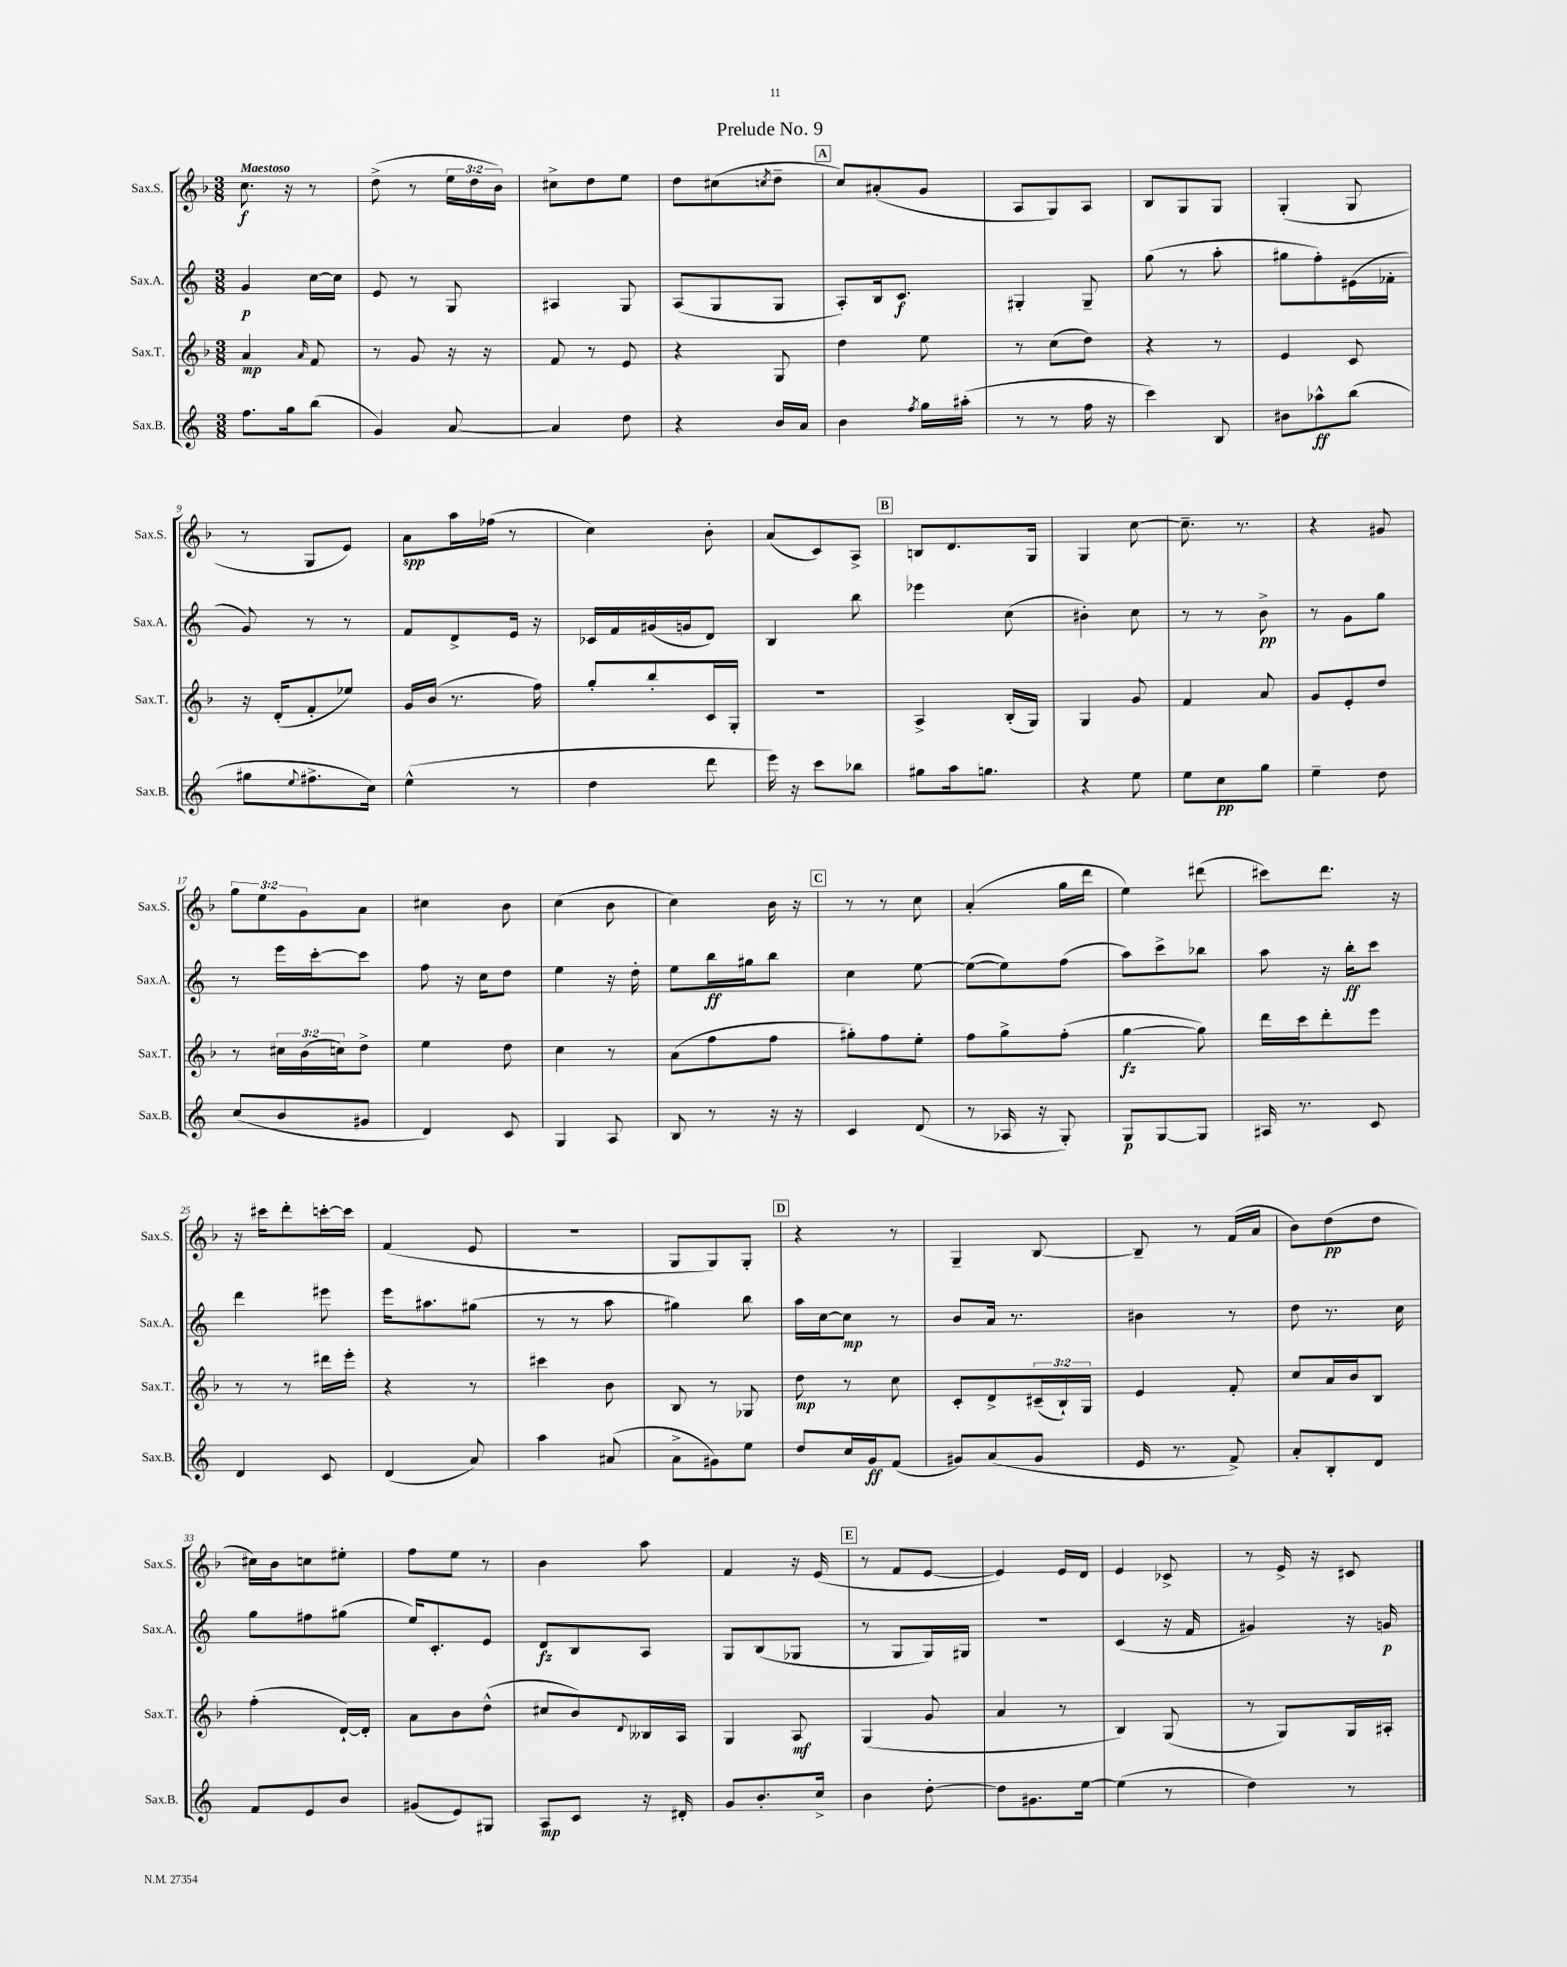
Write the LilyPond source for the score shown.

\header { title = "Prelude No. 9" }
<<
\new StaffGroup <<
\new Staff = "s0" \with { instrumentName = "Sax.S." shortInstrumentName = "Sax.S." } {
    \clef treble \key f \major \numericTimeSignature \time 3/8 \override Staff.TupletNumber.text = #tuplet-number::calc-fraction-text \tempo "Maestoso"
    c''8.\f r16 r8 |
    d''8->( r8 \tuplet 3/2 { e''16 d''16 bes'16) } |
    cis''8-> d''8 e''8 |
    d''8 cis''8( \acciaccatura { c''8 } d''8-- |
    \mark \markup { \box "A" } c''8) ais'8-.( g'8 |
    a8 g8) a8 |
    bes8 g8 g8 |
    g4-.( g8 |
    r8 g8 e'8) |
    a'8\spp a''16 fes''16( r8 |
    c''4) bes'8-. |
    a'8( c'8) a8-> |
    \mark \markup { \box "B" } b8 d'8. g16 |
    g4 c''8~ |
    c''8.-- r8. |
    r4 gis'8 |
    \tuplet 3/2 { g''8 e''8 g'8 } a'8 |
    cis''4 bes'8 |
    c''4( bes'8 |
    c''4) bes'16 r16 |
    \mark \markup { \box "C" } r8 r8 c''8 |
    a'4-.( g''16 d'''16 |
    e''4) dis'''8( |
    cis'''8) d'''8. r16 |
    r16 cis'''16 d'''8-. c'''16~-. c'''16 |
    f'4( e'8 |
    R4. |
    g8 g8) g8-. |
    \mark \markup { \box "D" } r4 r8 |
    g4-- bes8~ |
    bes8-- r8 f'16( a'16 |
    bes'8) d''8\pp( d''8 |
    cis''16) bes'16 c''8 eis''8-. |
    f''8 e''8 r8 |
    bes'4 a''8 |
    f'4 r16 e'16( |
    \mark \markup { \box "E" } r8 f'8 e'8~ |
    e'4) e'16 d'16 |
    e'4 ces'8-> |
    r8 e'16-> r16 cis'8 \bar "|." |
}
\new Staff = "s1" \with { instrumentName = "Sax.A." shortInstrumentName = "Sax.A." } {
    \clef treble \key c \major \numericTimeSignature \time 3/8
    g'4\p c''16~ c''16 |
    e'8 r8 g8 |
    ais4 g8 |
    a8( g8 g8 |
    \mark \markup { \box "A" } a8-.) b16 c'8.\f |
    gis4-. gis8-- |
    g''8( r8 a''8-. |
    gis''8 f''8-.) eis'16( fes'16-. |
    g'8) r8 r8 |
    f'8 d'8-> e'16 r16 |
    ces'16 f'16 gis'16( g'16 d'8) |
    b4 b''8 |
    \mark \markup { \box "B" } ees'''4 c''8( |
    bis'4-.) c''8 |
    r8 r8 b'8->\pp |
    r8 g'8 g''8 |
    r8 e'''16 c'''16~-. c'''8 |
    f''8 r16 c''16 d''8 |
    e''4 r16 d''16-. |
    e''8 b''16\ff gis''16 b''8 |
    \mark \markup { \box "C" } c''4 e''8~ |
    e''8~( e''8) f''8( |
    a''8) c'''8-> bes''8 |
    a''8 r16 b''16-.\ff c'''8 |
    d'''4 eis'''8 |
    e'''16 ais''8. gis''8( |
    r8 r8 a''8 |
    gis''4) b''8 |
    \mark \markup { \box "D" } a''16 c''16~ c''8\mp r8 |
    b'8 a'16 r8. |
    bis'4 r8 |
    d''8 r8. c''16 |
    g''8 fis''8 gis''8( |
    e''16) c'8.-. e'8 |
    d'8\fz b8 a8 |
    g8 b8( ges8 |
    \mark \markup { \box "E" } r8 g8 g16) gis16 |
    R4. |
    c'4( r16 f'16 |
    gis'4) r16 g'16\p \bar "|." |
}
\new Staff = "s2" \with { instrumentName = "Sax.T." shortInstrumentName = "Sax.T." } {
    \clef treble \key f \major \numericTimeSignature \time 3/8 \override Staff.TupletNumber.text = #tuplet-number::calc-fraction-text
    a'4\mp \grace { a'16 } f'8 |
    r8 g'8 r16 r16 |
    f'8 r8 e'8 |
    r4 g8 |
    \mark \markup { \box "A" } d''4 e''8 |
    r8 c''8( d''8) |
    r4 r8 |
    e'4 c'8 |
    r16 d'16-.( f'8-. ees''8) |
    g'16 bes'16( r8. f''16) |
    g''8-. bes''8-. c'16 g16-. |
    R4. |
    \mark \markup { \box "B" } a4-> bes16-.( g16) |
    g4 g'8 |
    f'4 a'8 |
    g'8 e'8-. d''8 |
    r8 \tuplet 3/2 { cis''16 bes'16( c''16) } d''8-> |
    e''4 d''8 |
    c''4 r8 |
    a'8( f''8 f''8 |
    \mark \markup { \box "C" } gis''8-.) f''8 e''8-. |
    f''8 g''8-> f''8-.( |
    g''4~\fz g''8) |
    d'''16 c'''16 d'''8-. e'''8 |
    r8 r8 dis'''16 e'''16-. |
    r4 r8 |
    cis'''4 bes'8 |
    bes8 r8 ges8 |
    \mark \markup { \box "D" } d''8\mp r8 c''8 |
    c'8-. d'8-> \tuplet 3/2 { cis'16--( bes16-!) g16 } |
    e'4 f'8-. |
    c''8 a'16 bes'16 bes8 |
    f''4-.( d'16~-!) d'16-. |
    a'8 bes'8 d''8-^( |
    cis''8 bes'8) \appoggiatura { d'8 } beses16 a16 |
    g4 a8\mf |
    \mark \markup { \box "E" } g4( g'8 |
    a'4 r8 |
    bes4) g8( |
    r8 g8) g16 ais16-. \bar "|." |
}
\new Staff = "s3" \with { instrumentName = "Sax.B." shortInstrumentName = "Sax.B." } {
    \clef treble \key c \major \numericTimeSignature \time 3/8
    f''8. g''16 b''8( |
    g'4) a'8~ |
    a'4 d''8 |
    r4 b'16 a'16 |
    \mark \markup { \box "A" } b'4 \acciaccatura { f''8 } g''16 ais''16-.( |
    r8 r8 f''16 r16 |
    c'''4) b8 |
    bis'8 aes''8-^\ff b''8( |
    gis''8 \appoggiatura { e''8 } fis''8.-> c''16) |
    e''4-^( r8 |
    d''4 d'''8 |
    e'''16) r16 c'''8 bes''8 |
    \mark \markup { \box "B" } gis''8 a''16 g''8. |
    r4 e''8 |
    e''8 c''8\pp g''8 |
    e''4-- d''8 |
    c''8( b'8 gis'8 |
    d'4) c'8 |
    g4 a8 |
    b8 r8 r16 r16 |
    \mark \markup { \box "C" } c'4 d'8( |
    r8 aes16 r16 g8-.) |
    g8\p g8~ g8 |
    ais16 r8. c'8 |
    d'4 c'8 |
    d'4( a'8) |
    a''4 ais'8( |
    a'8-> gis'8) e''8 |
    \mark \markup { \box "D" } d''8 c''16 g'16\ff f'8( |
    gis'8) a'8( gis'8 |
    e'16 r8. f'8->) |
    a'8-. b8-. d'8 |
    f'8 e'8 b'8 |
    gis'8( e'8) gis8 |
    a8\mp c'8 r16 dis'16-. |
    g'8 b'8.-. c''16-> |
    \mark \markup { \box "E" } b'4 d''8~-. |
    d''8 gis'8. e''16~ |
    e''4( r8 |
    d''4) r8 \bar "|." |
}
>>
>>
